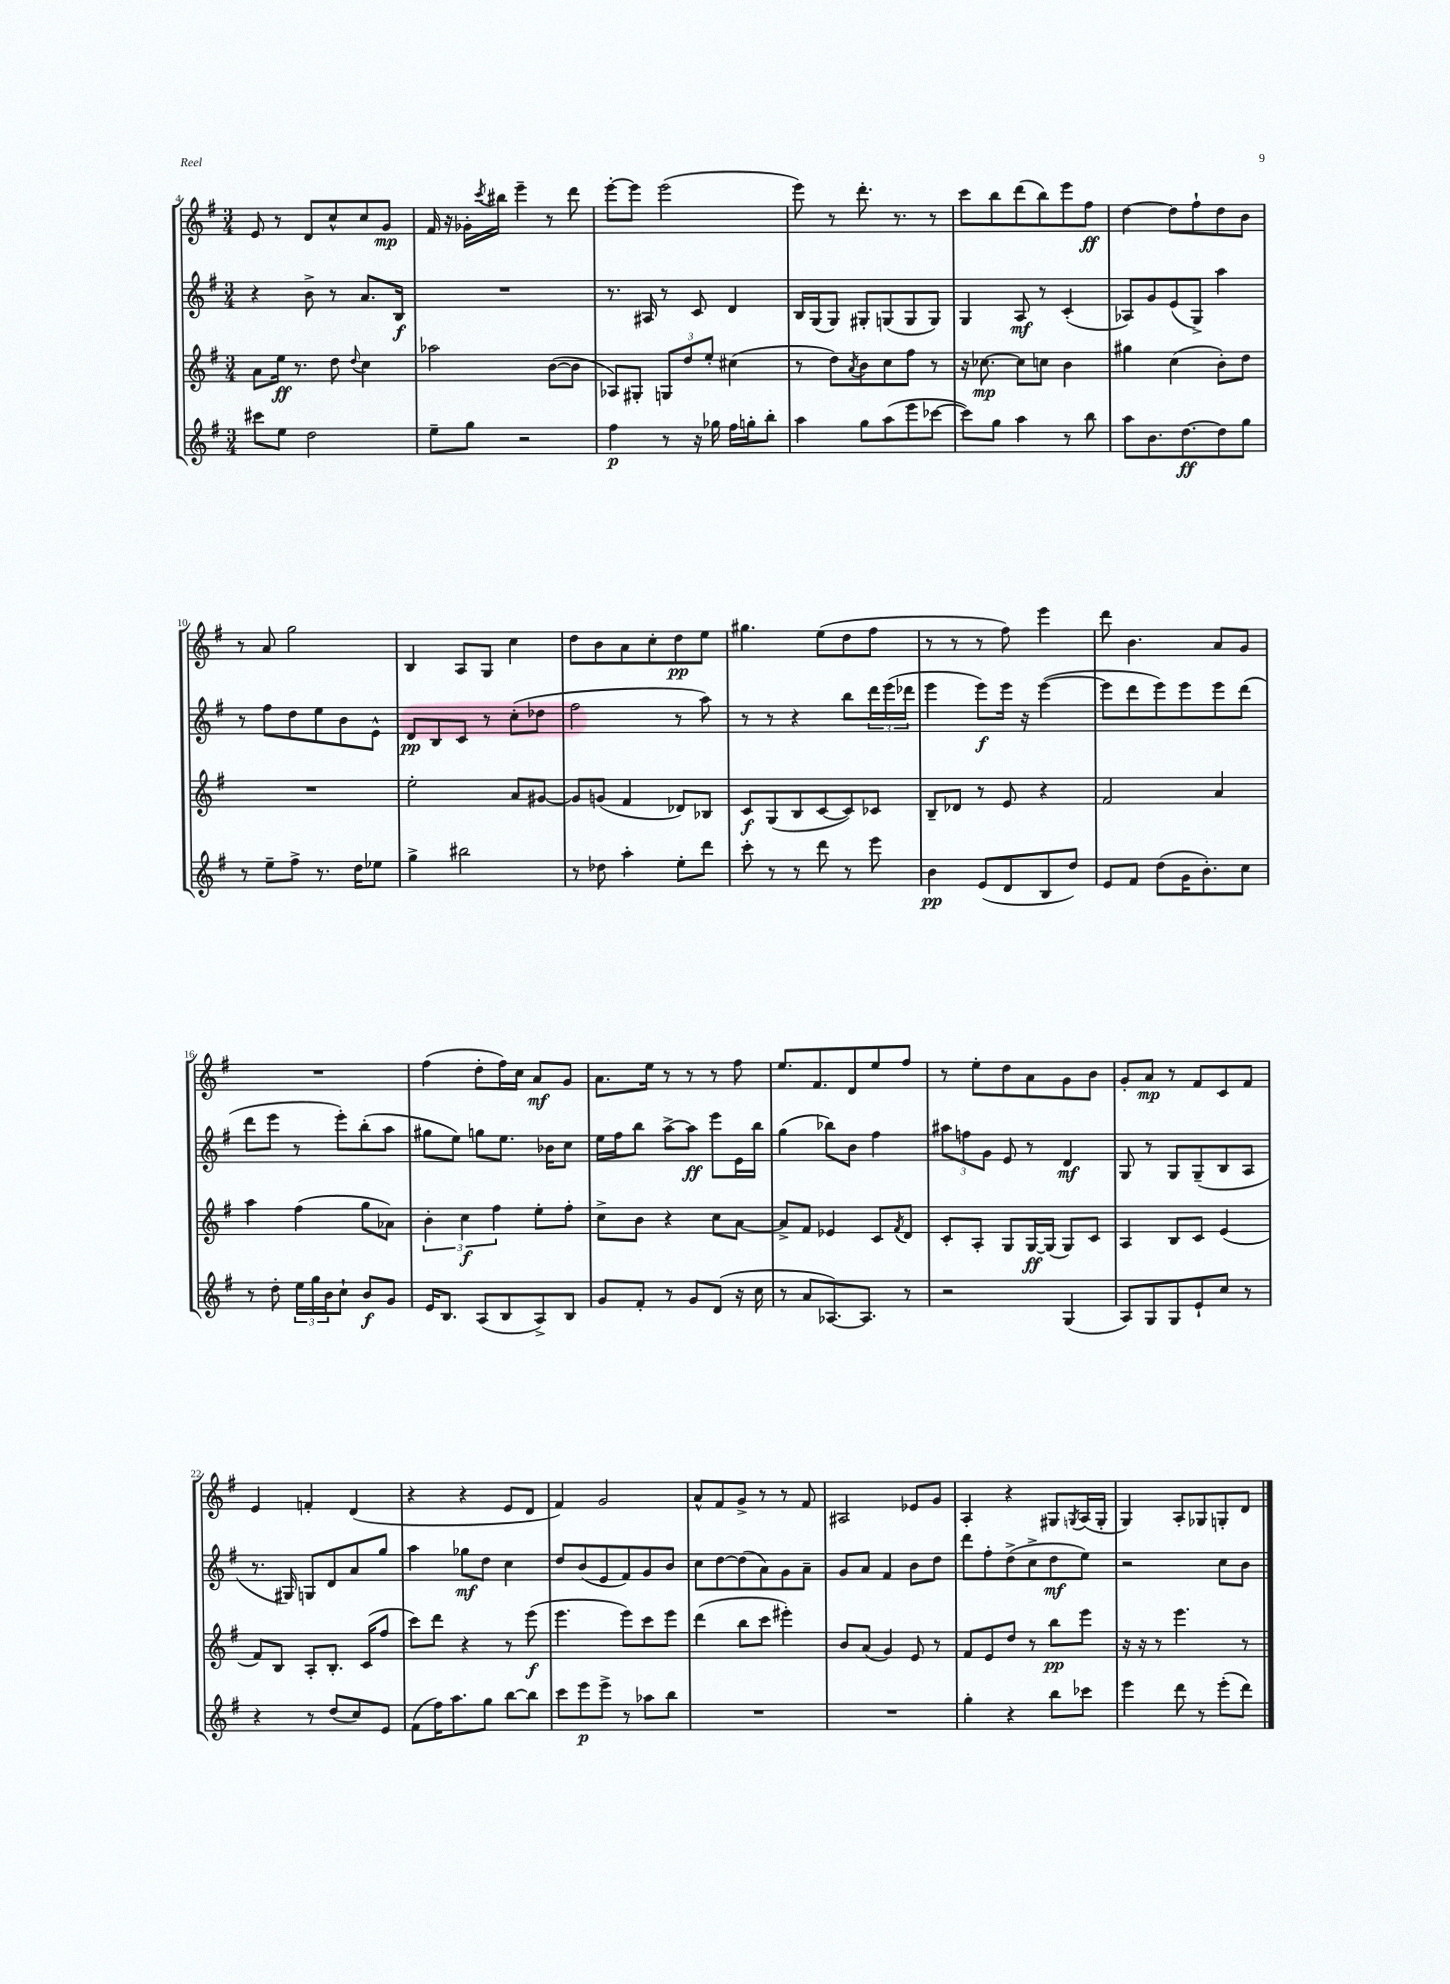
<<
\new StaffGroup <<
\new Staff = "s0" {
    \clef treble \key g \major \numericTimeSignature \time 3/4
    e'8 r8 d'8 c''8-^ c''8 g'8\mp |
    fis'16 r16 ges'16-. \acciaccatura { c'''8 } bis''16 e'''4-- r8 d'''8 |
    e'''8~-. e'''8 e'''2( |
    e'''8) r8 d'''8.-. r8. r8 |
    c'''8 b''8 d'''8( b''8) e'''8 fis''8\ff |
    d''4~ d''8 fis''8-! d''8 b'8 |
    r8 a'8 g''2 |
    b4 a8 g8 c''4 |
    d''8 b'8 a'8 c''8-. d''8\pp e''8 |
    gis''4. e''8( d''8 fis''8 |
    r8 r8 r8 fis''8) e'''4 |
    d'''8 b'4. a'8 g'8 |
    R2. |
    fis''4( d''8-. fis''16) c''16 a'8\mf g'8 |
    a'8. e''16 r8 r8 r8 fis''8 |
    e''8. fis'8. d'8 e''8 fis''8 |
    r8 e''8-. d''8 a'8 g'8 b'8 |
    g'8-. a'8\mp r8 fis'8 c'8 fis'8 |
    e'4 f'4-. d'4( |
    r4 r4 e'8 d'8 |
    fis'4) g'2 |
    a'8-^ fis'8 g'8-> r8 r8 fis'8 |
    ais2 ees'8 g'8 |
    a4-. r4 gis8 \acciaccatura { g8 } a16( g16-. |
    g4) a8-. ges8 g8-. d'8 \bar "|." |
}
\new Staff = "s1" {
    \clef treble \key g \major \numericTimeSignature \time 3/4
    r4 b'8-> r8 a'8. b16\f |
    R2. |
    r8. ais16 r8 c'8 d'4 |
    b16 g16( g8) gis8-. g8( g8 g8) |
    g4 a8\mf r8 c'4-.( |
    aes8) g'8 e'8( g8->) a''4 |
    r8 fis''8 d''8 e''8 b'8 e'8-^ |
    d'8\pp b8 c'8 r8 c''8-.( des''8 |
    fis''2 r8 a''8) |
    r8 r8 r4 b''8 \tuplet 3/2 { d'''16 e'''16( des'''16 } |
    e'''4 e'''8\f) e'''16 r16 e'''4~( |
    e'''8 d'''8 e'''8) e'''8 e'''8 d'''8( |
    d'''8 e'''8 r8 e'''8-.) b''8-.( a''8 |
    gis''8 e''8) g''8 e''8. bes'16 c''8 |
    e''16 fis''16 b''8 a''8~-> a''8\ff e'''8 e'16 b''16 |
    g''4( bes''8) b'8 fis''4 |
    \tuplet 3/2 { ais''8 f''8 g'8 } e'8 r8 d'4\mf |
    g8 r8 g8 g8--( b8 a8 |
    r8. gis16) g8 d'8 a'8 g''8 |
    a''4 ges''8\mf d''8 c''4 |
    d''8 b'8( e'8 fis'8) g'8 b'8 |
    c''8 d''8~ d''8( a'8) g'8 a'8-- |
    g'8 a'8 fis'4 b'8 d''8 |
    d'''8 fis''8-. d''8->( c''8-> d''8\mf e''8) |
    r2 c''8 b'8 \bar "|." |
}
\new Staff = "s2" {
    \clef treble \key g \major \numericTimeSignature \time 3/4
    a'8 e''16\ff r8. d''8 \appoggiatura { d''8 } c''4 |
    aes''2 b'8~( b'8 |
    aes8) gis8-. \tuplet 3/2 { g8 d''8 e''8-. } cis''4( |
    r8 d''8) \acciaccatura { a'8 } b'8 c''8 fis''8 r8 |
    r16 ces''8.~\mp ces''8 c''8 b'4 |
    gis''4 c''4( b'8-.) d''8 |
    R2. |
    e''2-. a'8 gis'8~ |
    gis'8 g'8( fis'4 des'8) bes8 |
    c'8\f g8( b8 c'8~ c'8) ces'8 |
    b8-- des'8 r8 e'8 r4 |
    fis'2 a'4 |
    a''4 fis''4( g''8 aes'8) |
    \tuplet 3/2 { b'4-. c''4\f fis''4 } e''8-. fis''8-. |
    c''8-> b'8 r4 c''8 a'8~ |
    a'8-> fis'8 ees'4 c'8 \acciaccatura { fis'8 } d'8 |
    c'8-. a8-. g8 g16~\ff g16( g8) c'8 |
    a4 b8 c'8 e'4( |
    fis'8) b8 a8-. b8.-. c'16( fis''8 |
    c'''8) d'''8 r4 r8 e'''8\f( |
    e'''4. e'''8) c'''8 e'''8 |
    d'''4( b''8 c'''8 eis'''4-.) |
    b'8 a'8( g'4) e'8 r8 |
    fis'8 e'8 d''8 r8 b''8\pp e'''8 |
    r16 r16 r8 e'''4. r8 \bar "|." |
}
\new Staff = "s3" {
    \clef treble \key g \major \numericTimeSignature \time 3/4
    cis'''8 e''8 d''2 |
    e''8-- g''8 r2 |
    fis''4\p r8 r16 ges''16 fis''16 g''16-. b''8-. |
    a''4 g''8 a''8( e'''8 ces'''8~ |
    ces'''8) g''8 a''4 r8 b''8 |
    a''8 b'8. d''8.~\ff d''8 g''8 |
    r8 e''8-- fis''8-> r8. d''16 ees''8 |
    g''4-> bis''2 |
    r8 des''8 a''4-. e''8-. d'''8 |
    c'''8-. r8 r8 d'''8 r8 e'''8 |
    b'4\pp e'8( d'8 b8 d''8) |
    e'8 fis'8 d''8( g'16 b'8.-.) c''8 |
    r8 d''8-. \tuplet 3/2 { e''16 g''16 b'16 } c''8-! b'8\f g'8 |
    e'16 b8. a8( b8 a8->) b8 |
    g'8 fis'8-. r8 g'8 d'8( r16 c''16 |
    r8 a'8 aes8.~) aes8. r8 |
    r2 g4( |
    a8) g8 g8 e'8-! c''8 r8 |
    r4 r8 d''8( c''8) e'8 |
    fis'8( fis''16) a''8. g''8 b''8~ b''8 |
    c'''8 e'''8\p e'''8-> r8 aes''8 b''8 |
    R2. |
    R2. |
    g''4-. r4 b''8 ces'''8 |
    e'''4 d'''8 r8 e'''8-.( d'''8) \bar "|." |
}
>>
>>
\layout { \context { \Score currentBarNumber = #4 } }
